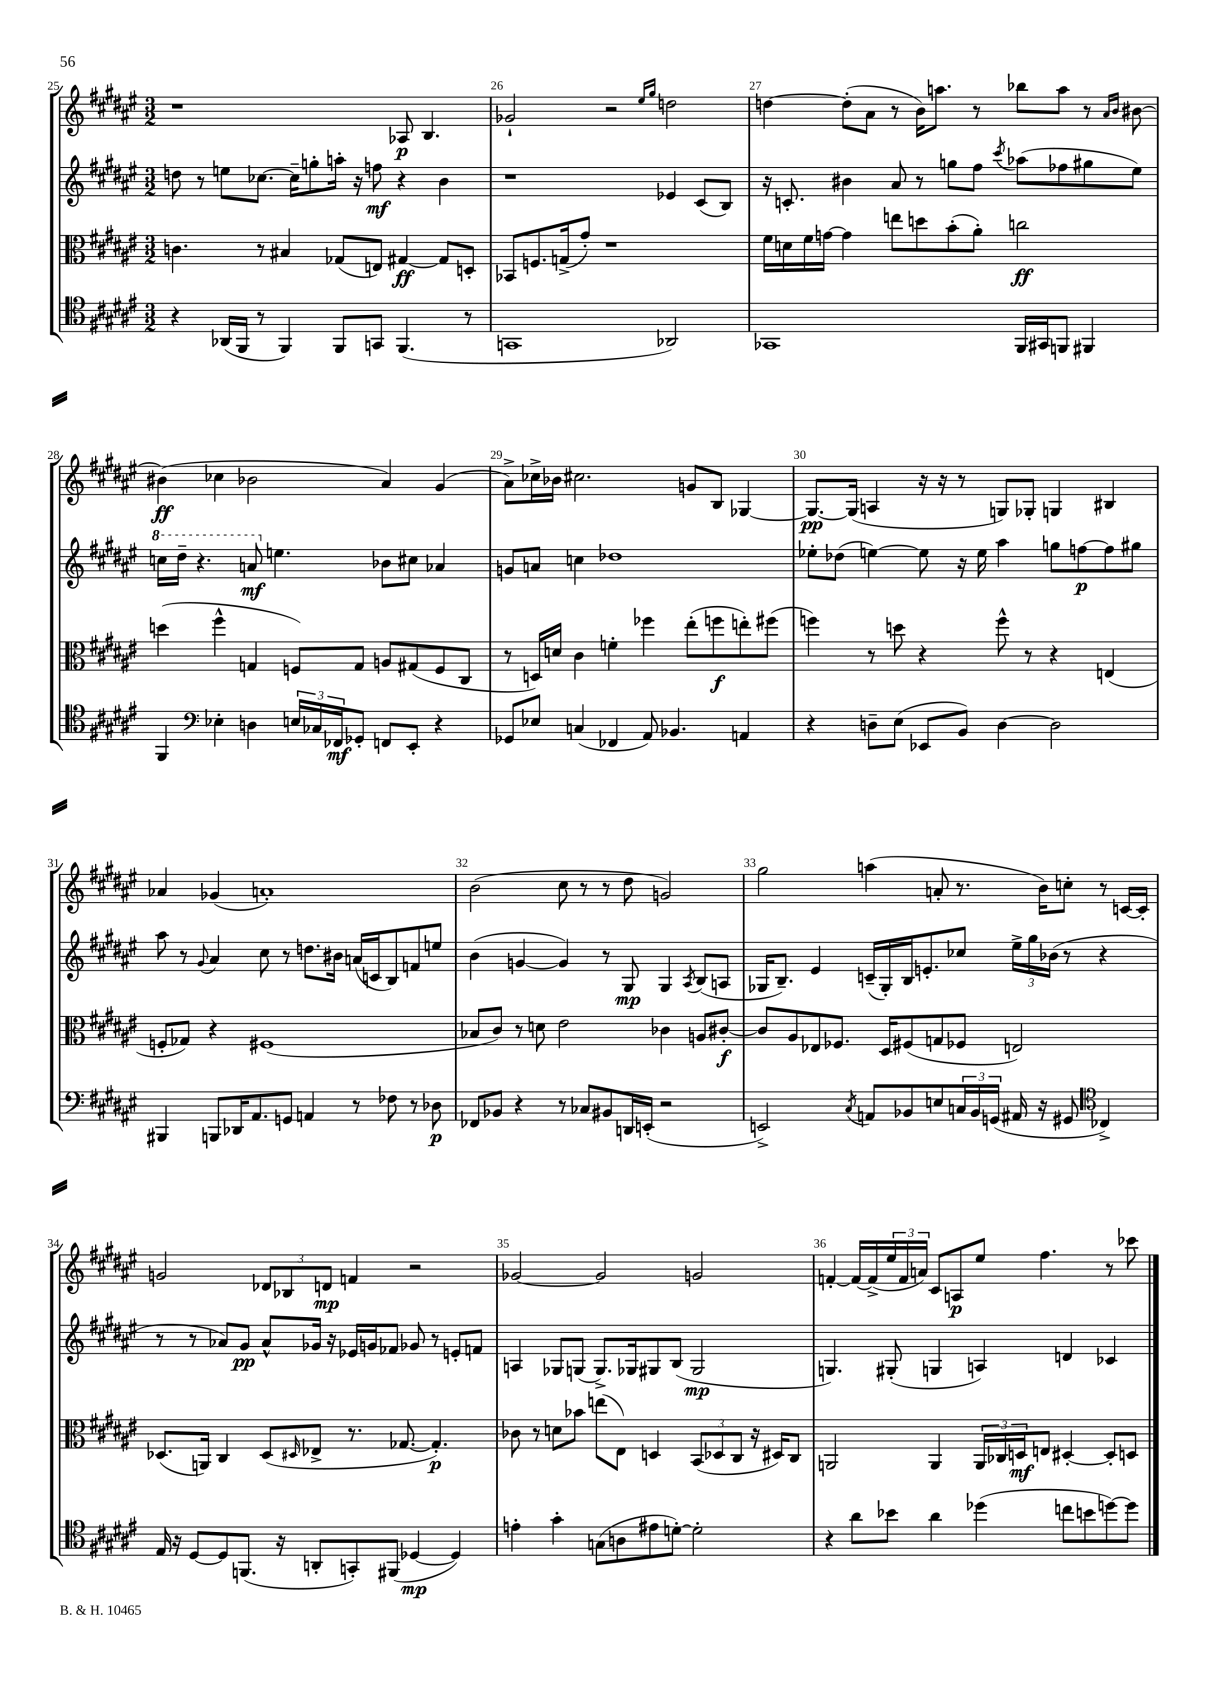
<<
\new StaffGroup <<
\new Staff = "s0" {
    \clef treble \key fis \major \numericTimeSignature \time 3/2
    r1 aes8\p b4. |
    ges'2-! r2 \grace { eis''16 gis''16 } d''2 |
    d''4~ d''8-.( ais'8 r8 b'16) a''8. r8 bes''8 a''8 r8 \grace { ais'16 b'16 } bis'8~ |
    bis'4\ff( ces''4 bes'2 ais'4) gis'4( |
    ais'8->) ces''16-> bes'16 cis''2. g'8 b8 ges4~ |
    ges8.~\pp ges16( a4 r16 r16 r8 g8) ges8-. g4 bis4 |
    aes'4 ges'4( a'1-.) |
    b'2( cis''8 r8 r8 dis''8 g'2) |
    gis''2 a''4( a'8-. r8. b'16) c''8-. r8 c'16~ c'16-. |
    g'2 \tuplet 3/2 { des'8 bes8 d'8\mp } f'4 r2 |
    ges'2~ ges'2 g'2 |
    f'4~-. f'16~ f'16->( \tuplet 3/2 { eis''16 f'16 a'16) } cis'8 a8\p eis''8 fis''4. r8 ces'''8 \bar "|." |
}
\new Staff = "s1" {
    \clef treble \key fis \major \numericTimeSignature \time 3/2
    d''8 r8 e''8 ces''8.~ ces''16-- g''8-. a''16-. r16 f''8\mf r4 b'4 |
    r1 ees'4 cis'8( b8) |
    r16 c'8.-. bis'4 ais'8 r8 g''8 fis''8 \acciaccatura { cis'''8 } aes''8( fes''8 gis''8 eis''8) |
    \ottava #1 c'''16 dis'''16-- r4. a''8\mf \ottava #0 e''4. bes'8 cis''!8 aes'4 |
    g'8 a'8 c''4 des''1 |
    ees''8-. des''8( e''4~) e''8 r16 e''16 ais''4 g''8 f''8~\p f''8 gis''8 |
    ais''8 r8 \appoggiatura { gis'8 } ais'4 cis''8 r8 d''8. bis'16 a'16( c'16 b8) f'8 e''8 |
    b'4( g'4~ g'4) r8 gis8\mp gis4 \acciaccatura { ais8 } b8( a8 |
    ges16 b8.--) eis'4 c'16--( ges16-.) b16 e'8.-. ces''8 \tuplet 3/2 { eis''16-> gis''16 bes'16( } r8 r4 |
    r8 r8 aes'8) gis'8\pp aes'8-^ ges'16 r16 ees'16 g'16 fes'8 ges'8 r8 e'8-. f'8 |
    a4 ges8 g8( g8.->) ges16 gis8 b8( gis2\mp |
    g4.) gis8-.( g4 a4) d'4 ces'4 \bar "|." |
}
\new Staff = "s2" {
    \clef alto \key fis \major \numericTimeSignature \time 3/2
    c'4. r8 bis4 ges8( e8) gis4~\ff gis8 d8-. |
    bes,8 f8. g16->( gis'8-.) r1 |
    fis'16 d'16 fis'16 g'16~ g'4 e''8 d''8 b'8-.( ais'8-.) c''2\ff |
    d''4( fis''4-^ g4 f8) g8 a8 gis8( f8 cis8 |
    r8 d16) d'16 cis'4 f'4-. fes''4 eis''8-.( f''8\f e''8-.) fis''8( |
    f''4) r8 d''8 r4 f''8-^ r8 r4 e4( |
    f8-. ges8) r4 fis1( |
    bes8 cis'8) r8 d'8 eis'2 ces'4 a8 cis'8~-.\f |
    cis'8 ais8 ees8 fes8. dis16 fis8( g8 fes8 e2) |
    des8.( a,16) cis4 des8( \grace { dis16 } ees8-> r8. ges8.~ ges4.-.\p) |
    ces'8 r8 d'8 bes'8 e''8( eis8) d4 \tuplet 3/2 { b,8( des8 cis8 } r16 dis16) cis8 |
    a,2 a,4 \tuplet 3/2 { a,16 ces16 d16\mf } e8 dis4~-. dis8-. d8 \bar "|." |
}
\new Staff = "s3" {
    \clef tenor \key fis \major \numericTimeSignature \time 3/2
    r4 aes,16( fis,16 r8 fis,4) fis,8 g,8 fis,4.( r8 |
    g,1 aes,2) |
    ges,1 fis,16 gis,16 f,8 fis,4 |
    fis,4 \clef bass ees4-. d4 \tuplet 3/2 { e16 ces16 fes,16\mf } ges,8-. f,8 eis,8-. r4 |
    ges,8 ees8 c4( fes,4 ais,8) bes,4. a,4 |
    r4 d8-- eis8( ees,8 b,8) d4~ d2 |
    bis,,4 b,,8 des,16 ais,8. g,8 a,4 r8 fes8 r8 des8\p |
    fes,8 bes,8 r4 r8 ces8 bis,8 d,16 e,16-.( r2 |
    e,2->) \acciaccatura { cis8 } a,8 bes,8 e8 \tuplet 3/2 { c16 bes,16 g,16( } ais,16 r16 gis,8 \clef tenor ces4->) |
    eis16 r16 dis8~ dis8 f,8.( r16 a,8-. g,8-.) fis,8( des4~\mp des4) |
    e'4-. gis'4-. g8( a8 eis'8 d'8~-.) d'2-. |
    r4 ais'8 bes'8 ais'4 des''4( c''8 b'8 d''8~) d''8 \bar "|." |
}
>>
>>
\layout { \context { \Score currentBarNumber = #25 \override BarNumber.break-visibility = ##(#f #t #t) barNumberVisibility = #all-bar-numbers-visible } }
